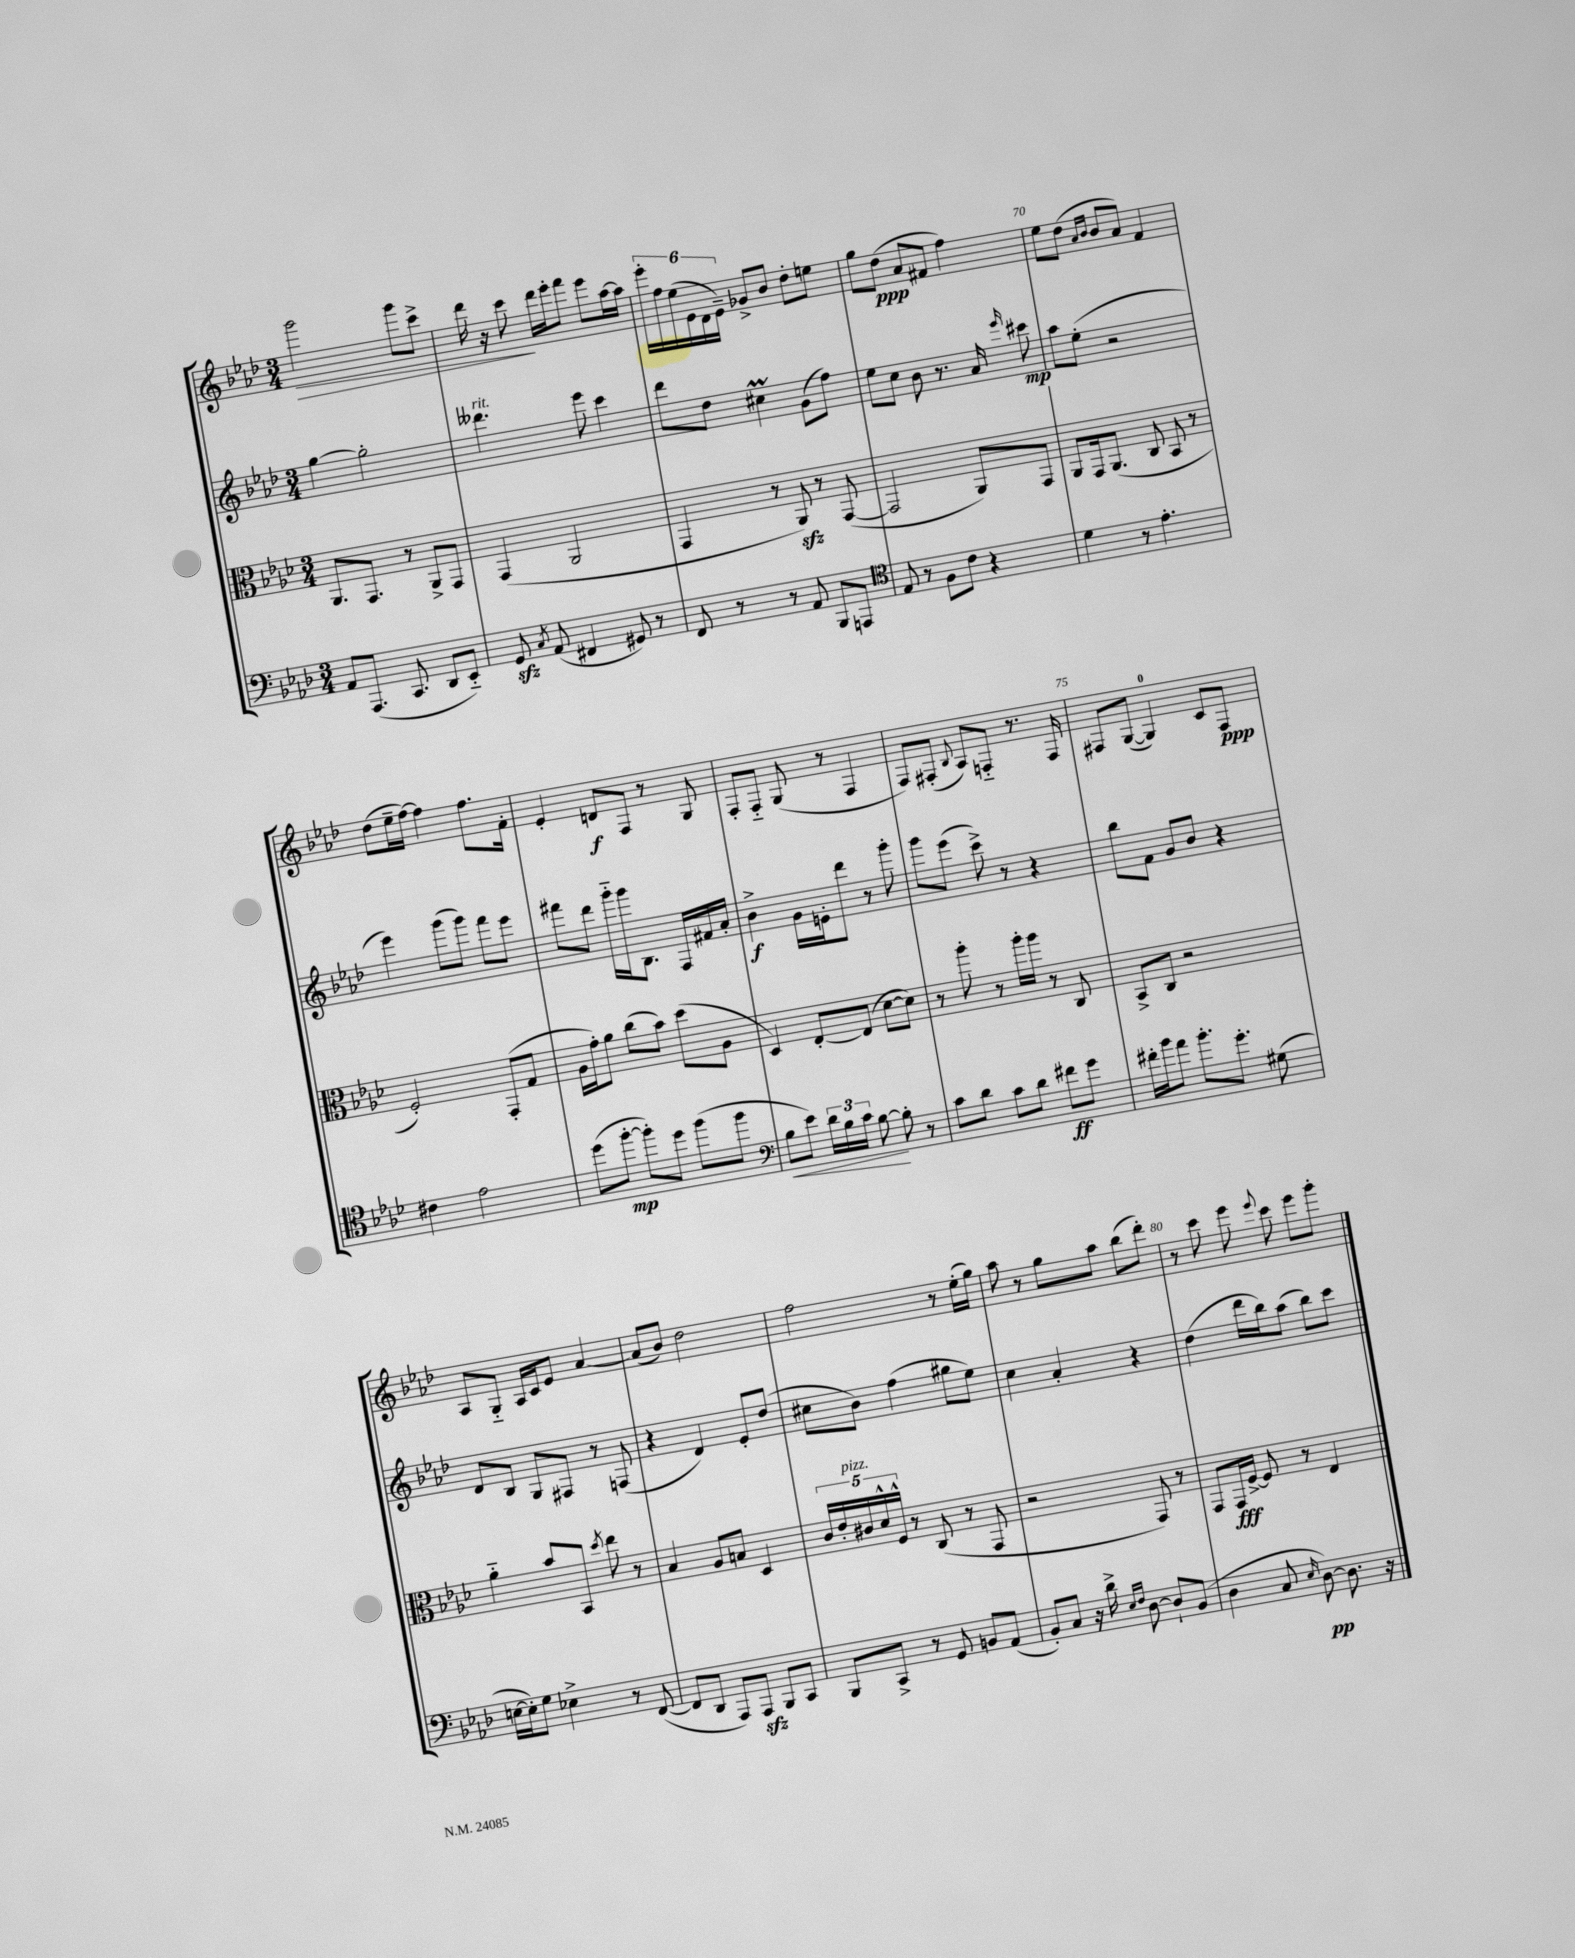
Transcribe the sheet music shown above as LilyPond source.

<<
\new StaffGroup <<
\new Staff = "s0" {
    \clef treble \key aes \major \numericTimeSignature \time 3/4
    \autoBeamOff g'''2\> g'''8[ c'''8]-> |
    des'''16 r16 c'''8\! des'''16[ ees'''16-. f'''8] ees'''8[ aes''16~ aes''16] |
    \tuplet 6/4 { ees'''16[-. f''16 ees''16( ees'16 des'16 ees'16]--) } ges'8[-> bes'8] des''8[-. e''8] |
    g''8[ des''8]\ppp( aes'8[ fis'8] f''4) |
    ees''8[ des''8]( \grace { aes'16[ bes'16] } bes'8[ aes'8]) f'4 |
    des''8[( ees''16-- f''16]~) f''4 f''8.[ f'16]-. |
    ees'4-. d'8[\f f8] r8 g8 |
    f8[-. f8]-_ g8( r8 f4 |
    f8[) fis8]-.( \appoggiatura { bes8 } aes8[) f8]-_ r8. f16 |
    fis8[ g8]~( g4-0) c'8[ fis8]\ppp |
    aes8[ g8]-_ aes16[ c'16 ees'8] aes'4~ |
    aes'8[( bes'8]) des''2 |
    f''2 r8 ees''16[-.( g''16]) |
    aes''8 r8 g''8[ aes''8] bes''8[( des'''8]-.) |
    r8 c'''8 ees'''8 \appoggiatura { ees'''8 } c'''8 ees'''8[ g'''8]-. \bar "|." |
}
\new Staff = "s1" {
    \clef treble \key aes \major \numericTimeSignature \time 3/4
    \autoBeamOff g''4~ g''2-. |
    deses'''4.^\markup { \italic "rit." } ees'''8 c'''4 |
    des'''8[ des''8] cis''4\prall g'8[( f''8]) |
    ees''8[ c''8] bes'8 r8. aes'16 \grace { ees'''16 } cis'''8\mp |
    aes''8[ ees''8]-.( r2 |
    ees'''4) g'''8[( g'''8]) f'''8[ ees'''8] |
    fis'''8[ des'''8] g'''16[-_ g'''16 bes8.] f16[ fis'16 aes'16]-. |
    bes'4->\f g'16[ e'16-. des'''8] r8 g'''8-. |
    g'''8[ ees'''8]( c'''8->) r8 r4 |
    bes''8[ f'8] g'8[ bes'8] r4 |
    des'8[ bes8] g8[ fis8] r8 f8( |
    r4 des'4) ees'8[-. des''8]( |
    cis''8[ bes'8]) f''4( gis''8[ ees''8]) |
    c''4 aes'4-. r4 |
    des''4( des'''16[ bes''16) aes''8]( bes''8[) c'''8] \bar "|." |
}
\new Staff = "s2" {
    \clef alto \key aes \major \numericTimeSignature \time 3/4
    \autoBeamOff aes,8.[ g,8.] r8 aes,8[-> g,8] |
    g,4( aes,2 |
    g,4 r8 aes,8\sfz) r8 g,8~( |
    g,2 aes,8[) g,8] |
    aes,8[ g,16 aes,8.]( c8 bes,8 r8 |
    f2-.) g,8[-.( g8] |
    aes16[ g'16-.) aes'8] c''8[( bes'8]) des''8[( aes8] |
    des4) ees8[~-. ees8]( des'8[~ des'8]) |
    r8 aes''8-. r8 aes''16[-. aes''16] r8 c8 |
    bes,8[-> c8] r2 |
    aes'4-_ bes'8[ bes,8] \acciaccatura { des''8 } ees''8 r8 |
    bes4 aes8[ b8] des4 |
    \tuplet 5/4 { c'16[ ees'16-. cis'16^\markup { \italic "pizz." } des'16-^ f16]-^ } r8 c8( r8 g,8 |
    r2 g,8) r8 |
    g,8[ g,16\fff f16]~-> f8 r8 ees4 \bar "|." |
}
\new Staff = "s3" {
    \clef bass \key aes \major \numericTimeSignature \time 3/4
    \autoBeamOff aes,8[ aes,,8.]( c,8. des,8[ ees,8]-_) |
    g,8\sfz \acciaccatura { c8 } aes,8( fis,4 gis,8) r8 |
    f,8 r8 r8 aes,8 bes,,8[ a,,8] |
    \clef tenor ees8 r8 f8[ c'8] r4 |
    des'4 r8 ees'4.-. |
    cis'4 ees'2 |
    des''8[( f''8]~-.\mp f''8[-.) des''8] f''8[( f''8] |
    \clef bass bes8[\< ees'8]) \tuplet 3/2 { des'16[ bes16 c'16] } bes8~\! bes8-. r8 |
    c'8[ des'8] c'8[ des'8] fis'8[\ff g'8] |
    fis'16[-. bes'16 aes'8] bes'8.[-. g'8.]-. gis8( |
    e16[~ e16-.) g8] ees4-> r8 f,8~( |
    f,8[ des,8] aes,,8[) aes,,8]\sfz bes,,8[ c,8] |
    bes,,8[ c,8]-> r8 g,8 b,8[ aes,8]( |
    bes,8[-.) c8] r16 des'16-> \grace { ees16[ f16] } des8~ des8[-! bes,8]( |
    des4 c8 \grace { ees16 } des8~\pp) des8. r16 \bar "|." |
}
>>
>>
\layout { \context { \Score currentBarNumber = #66 \override BarNumber.break-visibility = ##(#f #t #t) barNumberVisibility = #(every-nth-bar-number-visible 5) } }
